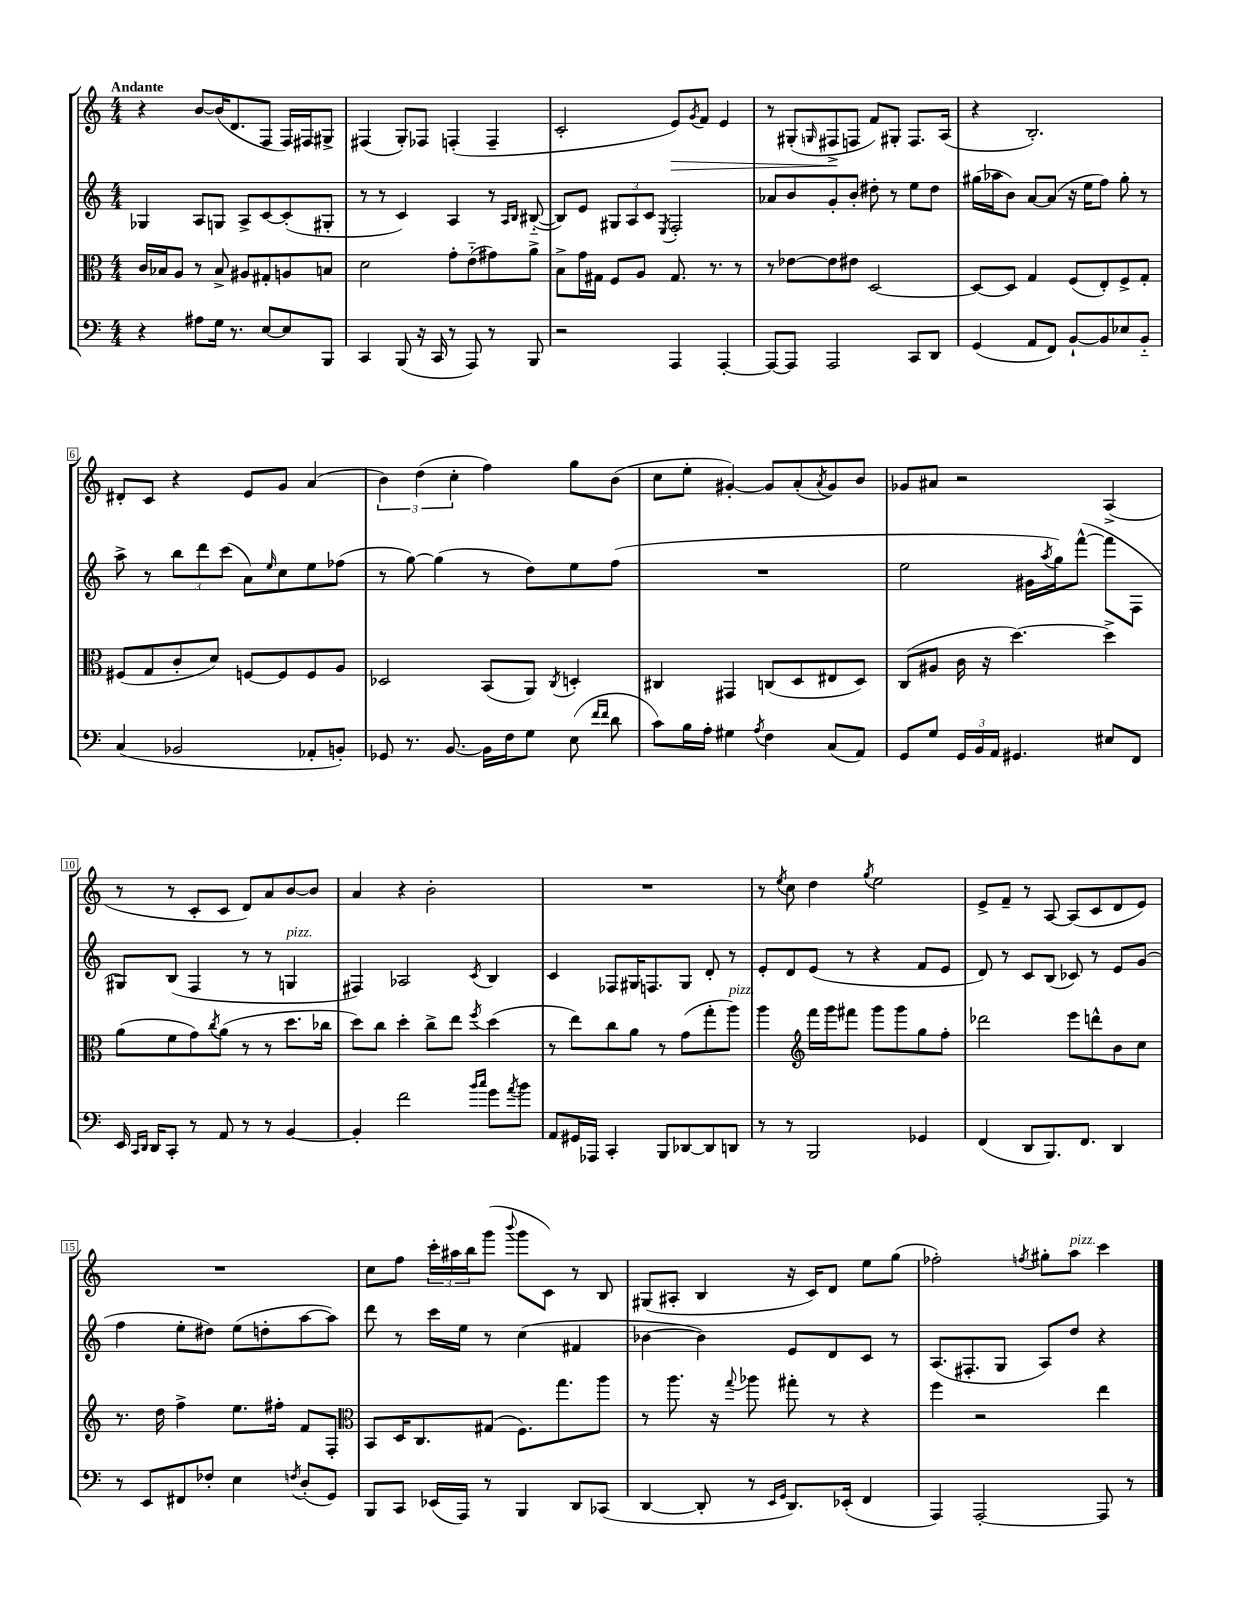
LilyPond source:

<<
\new StaffGroup <<
\new Staff = "s0" {
    \clef treble \key c \major \numericTimeSignature \time 4/4 \tempo "Andante"
    r4 b'8~ b'16( d'8. f8 f16) fis16 gis8-> |
    fis4( g8-.) fes8 f4-.( f4-- |
    c'2-. e'8\>) \acciaccatura { g'8 } f'8 e'4 |
    r8 gis8-.( \grace { g16 } fis8->\! f8 f'8) gis8-. f8. a16( |
    r4 b2.-.) |
    dis'8-. c'8 r4 e'8 g'8 a'4( |
    \tuplet 3/2 { b'4) d''4( c''4-. } f''4) g''8 b'8( |
    c''8 e''8-. gis'4~-.) gis'8 a'8-.( \acciaccatura { a'8 } gis'8) b'8 |
    ges'8 ais'8 r2 a4->( |
    r8 r8 c'8-. c'8 d'8) a'8 b'8~ b'8 |
    a'4 r4 b'2-. |
    R1 |
    r8 \acciaccatura { e''8 } c''8 d''4 \acciaccatura { g''8 } e''2 |
    e'8-> f'8-- r8 a8~ a8( c'8 d'8 e'8) |
    R1 |
    c''8 f''8 \tuplet 3/2 { c'''16-. ais''16 b''16 } g'''8( \appoggiatura { b'''8 } g'''8 c'8) r8 b8 |
    gis8( ais8-. b4 r16 c'16) d'8 e''8 g''8( |
    fes''2-.) \acciaccatura { f''8 } gis''8-. a''8^\markup { \italic "pizz." } c'''4 \bar "|." |
}
\new Staff = "s1" {
    \clef treble \key c \major \numericTimeSignature \time 4/4
    ges4 a8 g8 a8-> c'8~ c'8-.( gis8-. |
    r8 r8 c'4) a4 r8 \grace { a16 b16 } bis8~-_( |
    bis8) e'8 \tuplet 3/2 { gis8 a8 c'8 } \acciaccatura { e8 } f2-. |
    aes'8 b'8 g'8-. b'8-. dis''8-. r8 e''8 dis''8 |
    gis''16( aes''16 b'8) a'8~ a'8( r16 e''16 f''8) gis''8-. r8 |
    a''8-> r8 \tuplet 3/2 { b''8 d'''8 c'''8( } a'8) \grace { e''16 } c''8 e''8 fes''8( |
    r8 g''8~) g''4( r8 d''8) e''8 f''8( |
    R1 |
    e''2 gis'16 \acciaccatura { a''8 } g''16) f'''8~-^( f'''8 f8 |
    gis8) b8( f4 r8 r8 g4^\markup { \italic "pizz." } |
    fis4) aes2 \acciaccatura { c'8 } b4 |
    c'4 fes8 gis16 f8. gis8 d'8-. r8 |
    e'8-. d'8 e'8( r8 r4 f'8 e'8 |
    d'8) r8 c'8 b8( ces'8) r8 e'8 g'8( |
    f''4 e''8-. dis''8) e''8( d''8-. a''8~ a''8) |
    d'''8 r8 c'''16 e''16 r8 c''4( fis'4 |
    bes'4~ bes'4) e'8 d'8 c'8 r8 |
    a8.( fis8.-. g8 a8) d''8 r4 \bar "|." |
}
\new Staff = "s2" {
    \clef alto \key c \major \numericTimeSignature \time 4/4
    c'16 bes16 a8 r8 bes8-> ais8 gis8-. a8 b8 |
    d'2 g'8-. e'8-_( gis'8) a'8-> |
    b8-> g'16 gis16 f8 a8 gis8. r8. r8 |
    r8 ees'8~ ees'8 eis'8 d2~ |
    d8~ d8 g4 f8( e8-.) f8-> g8-. |
    fis8( g8 c'8-. d'8) f8~ f8 f8 a8 |
    des2 b,8( a,8) \acciaccatura { c8 } d4-. |
    cis4 gis,4 c8( d8 eis8 d8) |
    c8( ais8 c'16 r16 d''4.~) d''4-> |
    a'8( f'8 g'8) \acciaccatura { c''8 } a'8( r8 r8 d''8. ces''16 |
    d''8) c''8 d''4-. c''8-> e''8 \acciaccatura { f''8 } d''4( |
    r8 e''8) c''8 a'8 r8 g'8( g''8-. a''8^\markup { \italic "pizz." }) |
    a''4 \clef treble f'''16 g'''16 fis'''8 g'''8 g'''8 g''8 f''8-. |
    des'''2 e'''8 d'''8-^ b'8 c''8 |
    r8. d''16 f''4-> e''8. fis''16-. f'8 f8-. |
    \clef alto b,8 d16 c8. gis8( f8.) g''8. a''8 |
    r8 a''8. r16 \appoggiatura { g''8 } aes''8 gis''8-. r8 r4 |
    f''4 r2 e''4 \bar "|." |
}
\new Staff = "s3" {
    \clef bass \key c \major \numericTimeSignature \time 4/4
    r4 ais8 g16 r8. e8~ e8 b,,8 |
    c,4 b,,8( r16 c,16 r8 a,,8) r8 b,,8 |
    r2 a,,4 a,,4~-. |
    a,,8~ a,,8 a,,2 c,8 d,8 |
    g,4( a,8 f,8) b,8~-! b,8 ees8 b,8-_ |
    c4( bes,2 aes,8-. b,8-.) |
    ges,8 r8. b,8.~ b,16 f16 g8 e8( \grace { f'16 f'16 } d'8 |
    c'8) b16 a16-. gis4 \acciaccatura { a8 } f4 c8( a,8) |
    g,8 g8 \tuplet 3/2 { g,16 b,16 a,16 } gis,4. eis8 f,8 |
    e,16 \grace { c,16 d,16 } d,16 c,8-. r8 a,8 r8 r8 b,4~ |
    b,4-. f'2 \grace { b'16 c''16 } g'8 \acciaccatura { a'8 } b'8 |
    a,8 gis,16 aes,,16 c,4-. b,,8 des,8~ des,8 d,8 |
    r8 r8 b,,2 ges,4 |
    f,4( d,8 b,,8.) f,8. d,4 |
    r8 e,8 fis,8 fes8-. e4 \acciaccatura { f8 } d8-.( g,8) |
    b,,8 c,8 ees,16( a,,16) r8 b,,4 d,8 ces,8( |
    d,4~ d,8-. r8 \grace { e,16 g,16 } d,8.) ees,16-.( f,4 |
    a,,4) a,,2~-. a,,8 r8 \bar "|." |
}
>>
>>
\layout { \context { \Score \override BarNumber.stencil = #(make-stencil-boxer 0.1 0.3 ly:text-interface::print) } }
